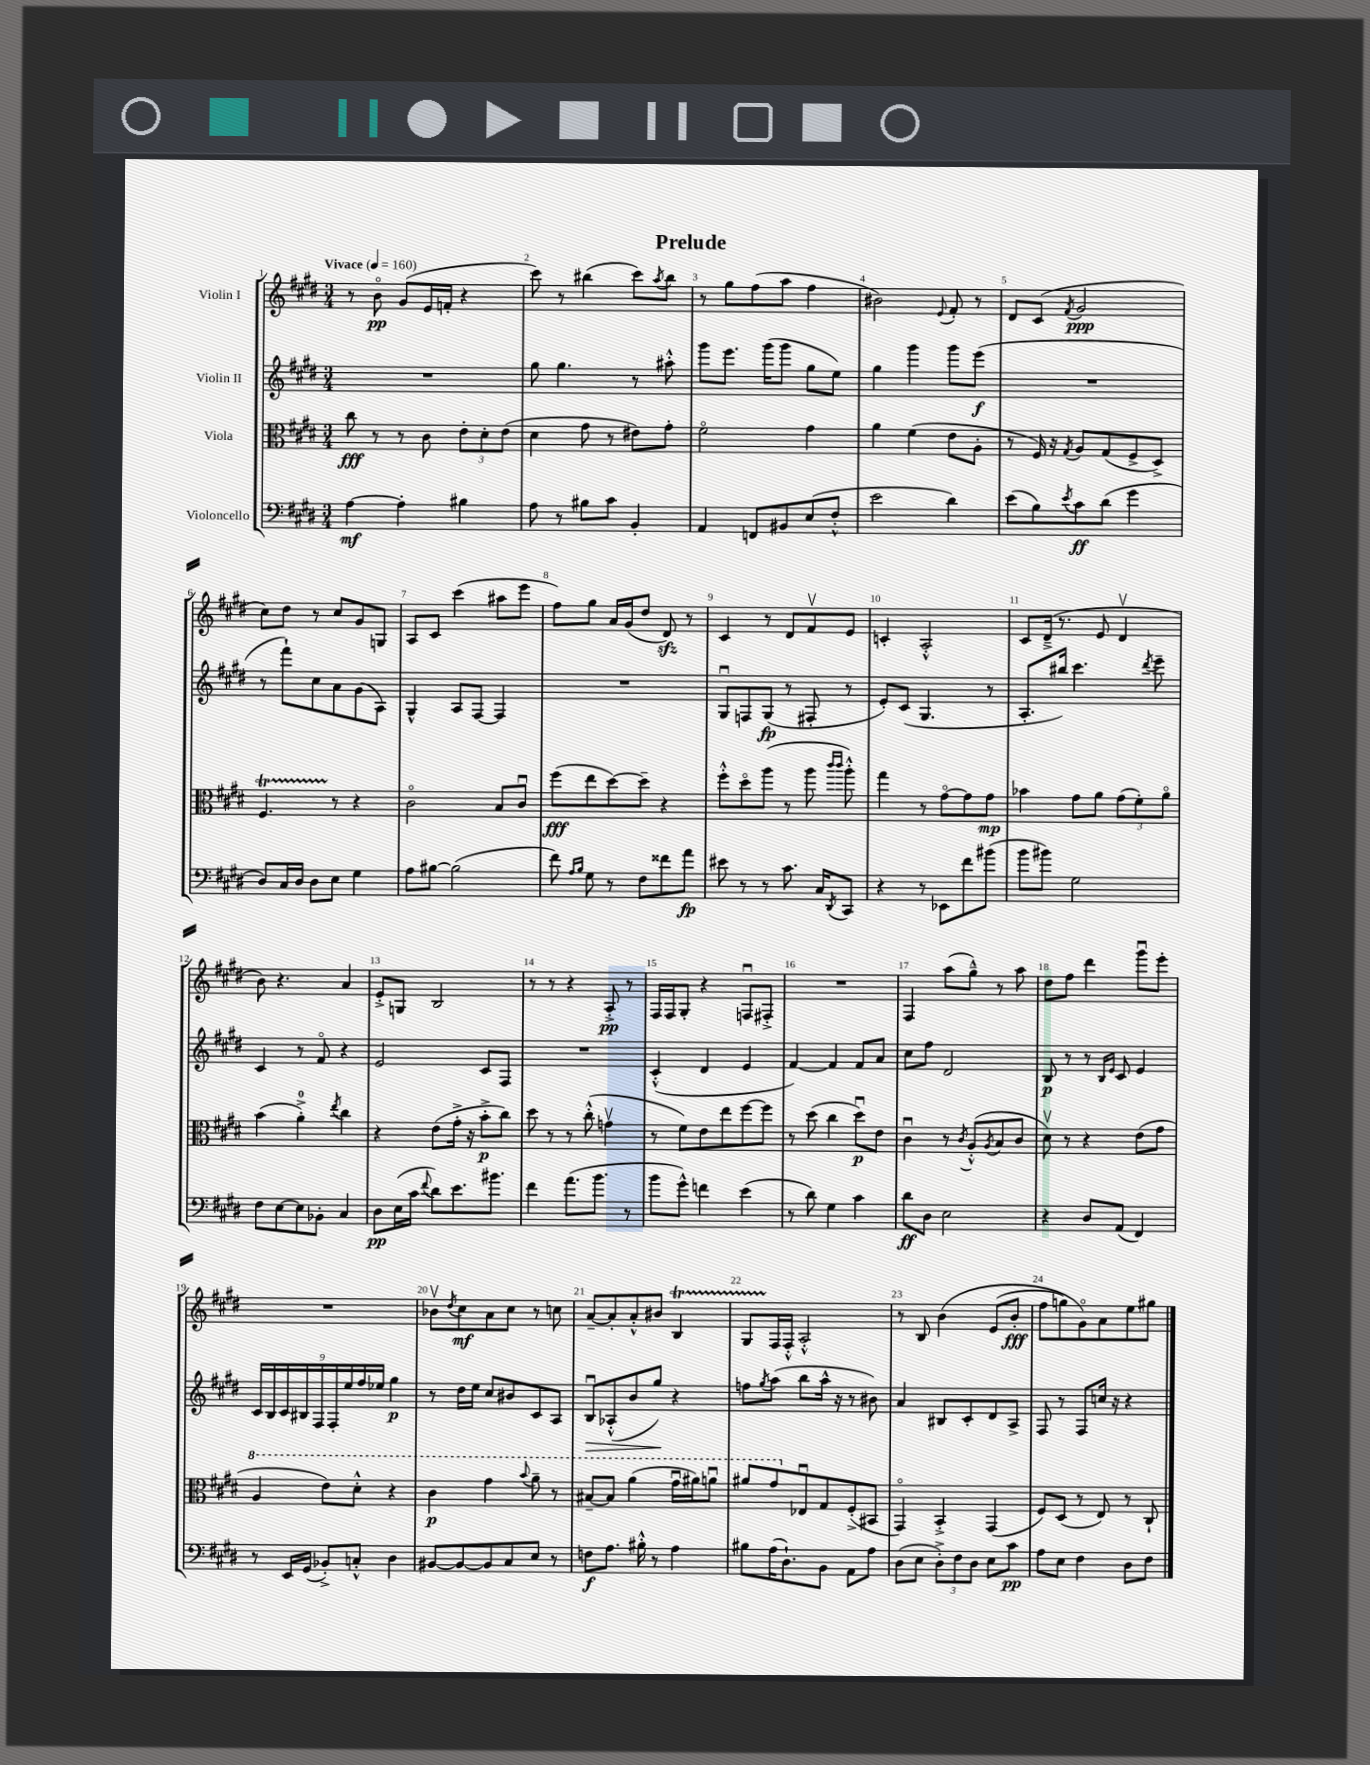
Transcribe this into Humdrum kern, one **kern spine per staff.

**kern	**dynam	**kern	**dynam	**kern	**dynam	**kern	**dynam
*part4	*part4	*part3	*part3	*part2	*part2	*part1	*part1
*staff4	*staff4	*staff3	*staff3	*staff2	*staff2	*staff1	*staff1
*I"Violoncello	*	*I"Viola	*	*I"Violin II	*	*I"Violin I	*
*clefF4	*	*clefC3	*	*clefG2	*	*clefG2	*
*k[f#c#g#d#]	*	*k[f#c#g#d#]	*	*k[f#c#g#d#]	*	*k[f#c#g#d#]	*
*M3/4	*	*M3/4	*	*M3/4	*	*M3/4	*
*MM160	*	*MM160	*	*MM160	*	*MM160	*
=1	=1	=1	=1	=1	=1	=1	=1
!	!	!	!	!	!	!LO:TX:a:B:t=Vivace	!
[4A\	mf	8cc#\	fff	2.r	.	8r	.
.	.	8r	.	.	.	8b\	pp
4A'\]	.	8r	.	.	.	(8g#/L	.
.	.	8c#\	.	.	.	16e/L	.
.	.	.	.	.	.	16fn'/JJ	.
4B#X\	.	12e'\L	.	.	.	4r	.
.	.	12d#'\	.	.	.	.	.
.	.	(12e\J	.	.	.	.	.
=2	=2	=2	=2	=2	=2	=2	=2
8A\	.	4d#\	.	8gg#\	.	8ccc#\)	.
8r	.	.	.	4.gg#\	.	8r	.
8B#X\L	.	8g#\	.	.	.	(4bb#X\	.
8c#\J	.	8r	.	.	.	.	.
4BB'/	.	8e#X\L)	.	8r	.	8ccc#\L)	.
.	.	.	.	.	.	8qaa/	.
.	.	8g#'\J	.	8aa#X'^^\	.	8bb#\J	.
=3	=3	=3	=3	=3	=3	=3	=3
4AA/	.	2f#\	.	8ggg#\L	.	8r	.
.	.	.	.	8.eee\J	.	8gg#\L	.
8FFn/L	.	.	.	.	.	(8ff#\	.
.	.	.	.	(16ggg#\KL	.	.	.
8BB#X/	.	.	.	8ggg#\J	.	8aa\J	.
(8E/	.	4g#\	.	8gg#\L	.	4ff#\	.
8F#'^^/J	.	.	.	8ee\J)	.	.	.
=4	=4	=4	=4	=4	=4	=4	=4
2e\	.	4a\	.	4gg#\	.	2b#X\)	.
.	.	(4f#\	.	4ggg#\	.	.	.
.	.	.	.	.	.	8qqe/	.
4d#\)	.	8e\L	.	8ggg#\L	.	8f#'/	.
.	.	8A'\J	.	(8eee\J	f	8r	.
=5	=5	=5	=5	=5	=5	=5	=5
(8e\L	.	8r	.	2.r	.	8d#/L	.
8B\)	.	16F#/)	.	.	.	(8c#/J	.
.	.	16r	.	.	.	.	.
8qe/	.	8qG#/	.	.	.	8qf#/	.
8c#\	ff	8A/L	.	.	.	2g#/	ppp
(8d#\J	.	(8G#/	.	.	.	.	.
4g#\	.	8F#^/	.	.	.	.	.
.	.	8D#^/J)	.	.	.	.	.
!!LO:LB:g=z
=6	=6	=6	=6	=6	=6	=6	=6
8D#/L)	.	4.F#T/	.	8r	.	8cc#\L)	.
16C#/L	.	.	.	8fff#`\L)	.	8dd#\J	.
16D#/JJ	.	.	.	.	.	.	.
8D#\L	.	.	.	8cc#\	.	8r	.
8E\J	.	8r	.	8a\	.	8cc#/L	.
4G#\	.	4r	.	(8g#\	.	8g#/	.
.	.	.	.	8A\J)	.	8Gn/J	.
=7	=7	=7	=7	=7	=7	=7	=7
8A\L	.	2c#\	.	4G#^^/	.	8A/L	.
[8B#X\J	.	.	.	.	.	8c#/J	.
(2B#\]	.	.	.	8A/L	.	(4ccc#\	.
.	.	.	.	[8F#/J	.	.	.
.	.	8B/L	.	4F#/]	.	8aa#X\L	.
.	.	8c#u/J	.	.	.	8eee\J	.
=8	=8	=8	=8	=8	=8	=8	=8
8f#\)	.	(8ff#\L	fff	2.r	.	8ff#\L)	.
16qqA/LL	.	.	.	.	.	.	.
16qqB/JJ	.	.	.	.	.	.	.
8G#\	.	8ee\	.	.	.	8gg#\J	.
8r	.	[8dd#\)	.	.	.	16a/LL	.
.	.	.	.	.	.	(16g#/J	.
8F#\L	.	8dd#~\J]	.	.	.	8dd#/J	.
8f##X\	.	4r	.	.	.	8d#zz/)	.
8a\J	fp	.	.	.	.	8r	.
=9	=9	=9	=9	=9	=9	=9	=9
8e#X\	.	8ff#'^^\L	.	8G#u/L	.	4c#/	.
8r	.	8dd#\	.	8Fn/	.	.	.
8r	.	(8aa\J	.	(8G#/J	fp	8r	.
8.c#\	.	8r	.	8r	.	8d#/L	.
.	.	8aa\	.	8F#X'/	.	8f#v/	.
16C#/KL	.	.	.	.	.	.	.
.	.	16qqccc#/LL	.	.	.	.	.
8qDD#/	.	16qqccc#/JJ	.	.	.	.	.
8CC#/J	.	8aa'^^\)	.	8r	.	8e/J	.
=10	=10	=10	=10	=10	=10	=10	=10
4r	.	4gg#\	.	8e'/L)	.	4cn'/	.
.	.	.	.	(8c#/J	.	.	.
8r	.	8r	.	4.G#/	.	2A'^^/	.
8EE-X\L	.	[8g#\L	.	.	.	.	.
8f#\	.	8g#\]	.	.	.	.	.
(8b#X\J	.	8g#\J	mp	8r	.	.	.
=11	=11	=11	=11	=11	=11	=11	=11
8b\L	.	4b-X\	.	8.A'/L	.	8c#/L	.
8b#X\J)	.	.	.	.	.	(16d#~^/Jk	.
.	.	.	.	16bb#X/Jk)	.	8.r	.
2G#\	.	8g#\L	.	4.ccc#\	.	.	.
.	.	8a\J	.	.	.	8e/	.
.	.	(12g#\L	.	.	.	4d#v/	.
.	.	12f#'\)	.	.	.	.	.
.	.	.	.	8qddd#/	.	.	.
.	.	.	.	8eee~\	.	.	.
.	.	12a\J	.	.	.	.	.
!!LO:LB:g=z
=12	=12	=12	=12	=12	=12	=12	=12
8F#\L	.	(4b\	.	4c#/	.	8b\)	.
[8E\	.	.	.	.	.	4.r	.
8E\]	.	4a'^\)	.	8r	.	.	.
8BB-X'\J	.	.	.	8f#/	.	.	.
.	.	8qee/	.	.	.	.	.
4C#/	.	4cc#\	.	4r	.	4a/	.
=13	=13	=13	=13	=13	=13	=13	=13
8D#\L	pp	4r	.	2e/	.	8e'^/L	.
(16E\L	.	.	.	.	.	8Gn/J	.
16c#\JJ	.	.	.	.	.	.	.
8qqf#/	.	.	.	.	.	.	.
8d#\L)	.	(8e\L	.	.	.	2B/	.
8.e\	.	16g#'^\Jk	.	.	.	.	.
.	.	16r	.	.	.	.	.
.	.	8b'^\L	p	8c#/L	.	.	.
8.b#X\J	.	.	.	.	.	.	.
.	.	8cc#\J)	.	8F#/J	.	.	.
=14	=14	=14	=14	=14	=14	=14	=14
4f#\	.	8dd#\	.	2.r	.	8r	.
.	.	8r	.	.	.	8r	.
(8.a\L	.	8r	.	.	.	4r	.
.	.	(8cc#'^^\	.	.	.	.	.
8.b\J	.	.	.	.	.	.	.
.	.	4gnv\	.	.	.	8A'^/	pp
8r	.	.	.	.	.	8r	.
=15	=15	=15	=15	=15	=15	=15	=15
8b\L	.	8r	.	(4c#'^^/	.	16F#/LL	.
.	.	.	.	.	.	16F#/J	.
8g#^^\J)	.	8f#\L)	.	.	.	8G#'/J	.
4fn\	.	8e\	.	4d#/	.	4r	.
.	.	8ee\	.	.	.	.	.
(4e\	.	[8ff#\	.	4e/	.	8Fnu/L	.
.	.	8ff#\J]	.	.	.	8F#X'^/J	.
=16	=16	=16	=16	=16	=16	=16	=16
8r	.	8r	.	[4f#/)	.	2.r	.
8d#\)	.	(8dd#\	.	.	.	.	.
4G#\	.	4cc#\	.	4f#/]	.	.	.
4c#\	.	8dd#u\L)	p	8f#/L	.	.	.
.	.	8e\J	.	8a/J	.	.	.
=17	=17	=17	=17	=17	=17	=17	=17
8d#\L	ff	4c#u\	.	8cc#\L	.	4F#/	.
8D#\J	.	.	.	8ff#\J	.	.	.
2E\	.	8r	.	2d#/	.	(8aa\L	.
.	.	8qc#/	.	.	.	.	.
.	.	(8A'^^/L	.	.	.	8gg#~^^\J)	.
.	.	8qA/	.	.	.	.	.
.	.	8B/	.	.	.	8r	.
.	.	8c#/J	.	.	.	8aa\	.
=18	=18	=18	=18	=18	=18	=18	=18
4r	.	8d#v\)	.	8B/	p	8dd#\L	.
.	.	8r	.	8r	.	8ff#\J	.
8D#/L	.	4r	.	8r	.	4ddd#\	.
.	.	.	.	16qqB/LL	.	.	.
.	.	.	.	16qqe/JJ	.	.	.
(8AA/J	.	.	.	8c#/	.	.	.
4FF#/)	.	(8e\L	.	4e/	.	8ggg#u\L	.
.	.	8g#\J	.	.	.	8eee'\J	.
!!LO:LB:g=z
=19	=19	=19	=19	=19	=19	=19	=19
*	*	*8va	*	*	*	*	*
8r	.	4a/	.	18c#/LL	.	2.r	.
.	.	.	.	18B/	.	.	.
.	.	.	.	18c#/	.	.	.
16EE/LL	.	.	.	.	.	.	.
.	.	.	.	18B#X/	.	.	.
(16GG#/JJ	.	.	.	.	.	.	.
.	.	.	.	18F#/	.	.	.
8BB-X'^/L)	.	8ee\L)	.	.	.	.	.
.	.	.	.	18F#'/	.	.	.
.	.	.	.	18ee/	.	.	.
8Cn'^^/J	.	8dd#'^^\J	.	.	.	.	.
.	.	.	.	18ff#/	.	.	.
.	.	.	.	18ee-X/JJ	.	.	.
4D#\	.	4r	.	4gg#\	p	.	.
=20	=20	=20	=20	=20	=20	=20	=20
[8BB#X/L	.	4cc#\	p	8r	.	8b-Xv\L	.
.	.	.	.	.	.	8qdd#/	.
8BB#/_	.	.	.	16dd#\LL	.	8cc#\	mf
.	.	.	.	16ee\JJ	.	.	.
8BB#/]	.	4gg#\	.	8cc#/L	.	8a\	.
8C#/	.	.	.	8b#X/	.	8cc#\J	.
.	.	8qqbb/	.	.	.	.	.
8E/J	.	8aa~\	.	8c#/	.	8r	.
8r	.	8r	.	8A/J	.	8ccn\	.
=21	=21	=21	=21	=21	=21	=21	=21
!	!	!	!	!	!LO:HP:b	!	!
8Fn\L	f	[8b#X~/L	.	8Bu/L	>	[8a~/L	.
8.A\J	.	8b#/J]	.	(8A-X'^^/	.	8a'/]	.
.	.	(4aa\	.	8b/	.	8a'^^/	.
16B#X'^^\	.	.	.	.	.	.	.
8r	.	.	.	8gg#/J)	.	8b#X/J	.
4A\	.	16gg#u\LL	.	4r	]	4BT/	.
.	.	16aa#X\J)	.	.	.	.	.
.	.	8aanu\J	.	.	.	.	.
=22	=22	=22	=22	=22	=22	=22	=22
8B#X\L	.	8aa#X/L	.	8ffn\L	.	8G#TTT/L	.
.	.	.	.	8qgg#/	.	.	.
(16A\K	.	8gg#/	.	(8aa\J	.	16F#/L	.
8.D#`\)	.	.	.	.	.	16F#'^^/JJ	.
*	*	*X8va	*	*	*	*	*
.	.	8E-Xu/	.	8bb\L	.	2A'^^/	.
8BB\J	.	8G#/	.	16aa^^\Jk	.	.	.
.	.	.	.	16r	.	.	.
8AA\L	.	(8F#'^/	.	8r	.	.	.
8A\J	.	8BB#X/J	.	8b#X\)	.	.	.
=23	=23	=23	=23	=23	=23	=23	=23
(8D#\L	.	4GG#/)	.	4a/	.	8r	.
8E\J	.	.	.	.	.	8B/	.
12D#'^\L)	.	4BB'^/	.	8B#X/L	.	(4b\	.
12F#\	.	.	.	.	.	.	.
.	.	.	.	8c#'/	.	.	.
12D#\J	.	.	.	.	.	.	.
8E\L	.	(4GG#/	.	8d#/	.	(8e/L	.
8c#\J	pp	.	.	8A^/J	.	8b'/J	fff
=24	=24	=24	=24	=24	=24	=24	=24
8A\L	.	8F#/L)	.	8F#/	.	8ff#\L	.
8E\J	.	(8D#/J	.	8r	.	8ggn\)	.
4F#\	.	8r	.	8F#/L	.	8g#\)	.
.	.	8E/)	.	16ccn/Jk	.	8a\	.
.	.	.	.	16r	.	.	.
8D#\L	.	8r	.	4r	.	8ee\	.
8F#\J	.	8C#`/	.	.	.	8gg#X\J	.
==	==	==	==	==	==	==	==
*-	*-	*-	*-	*-	*-	*-	*-
